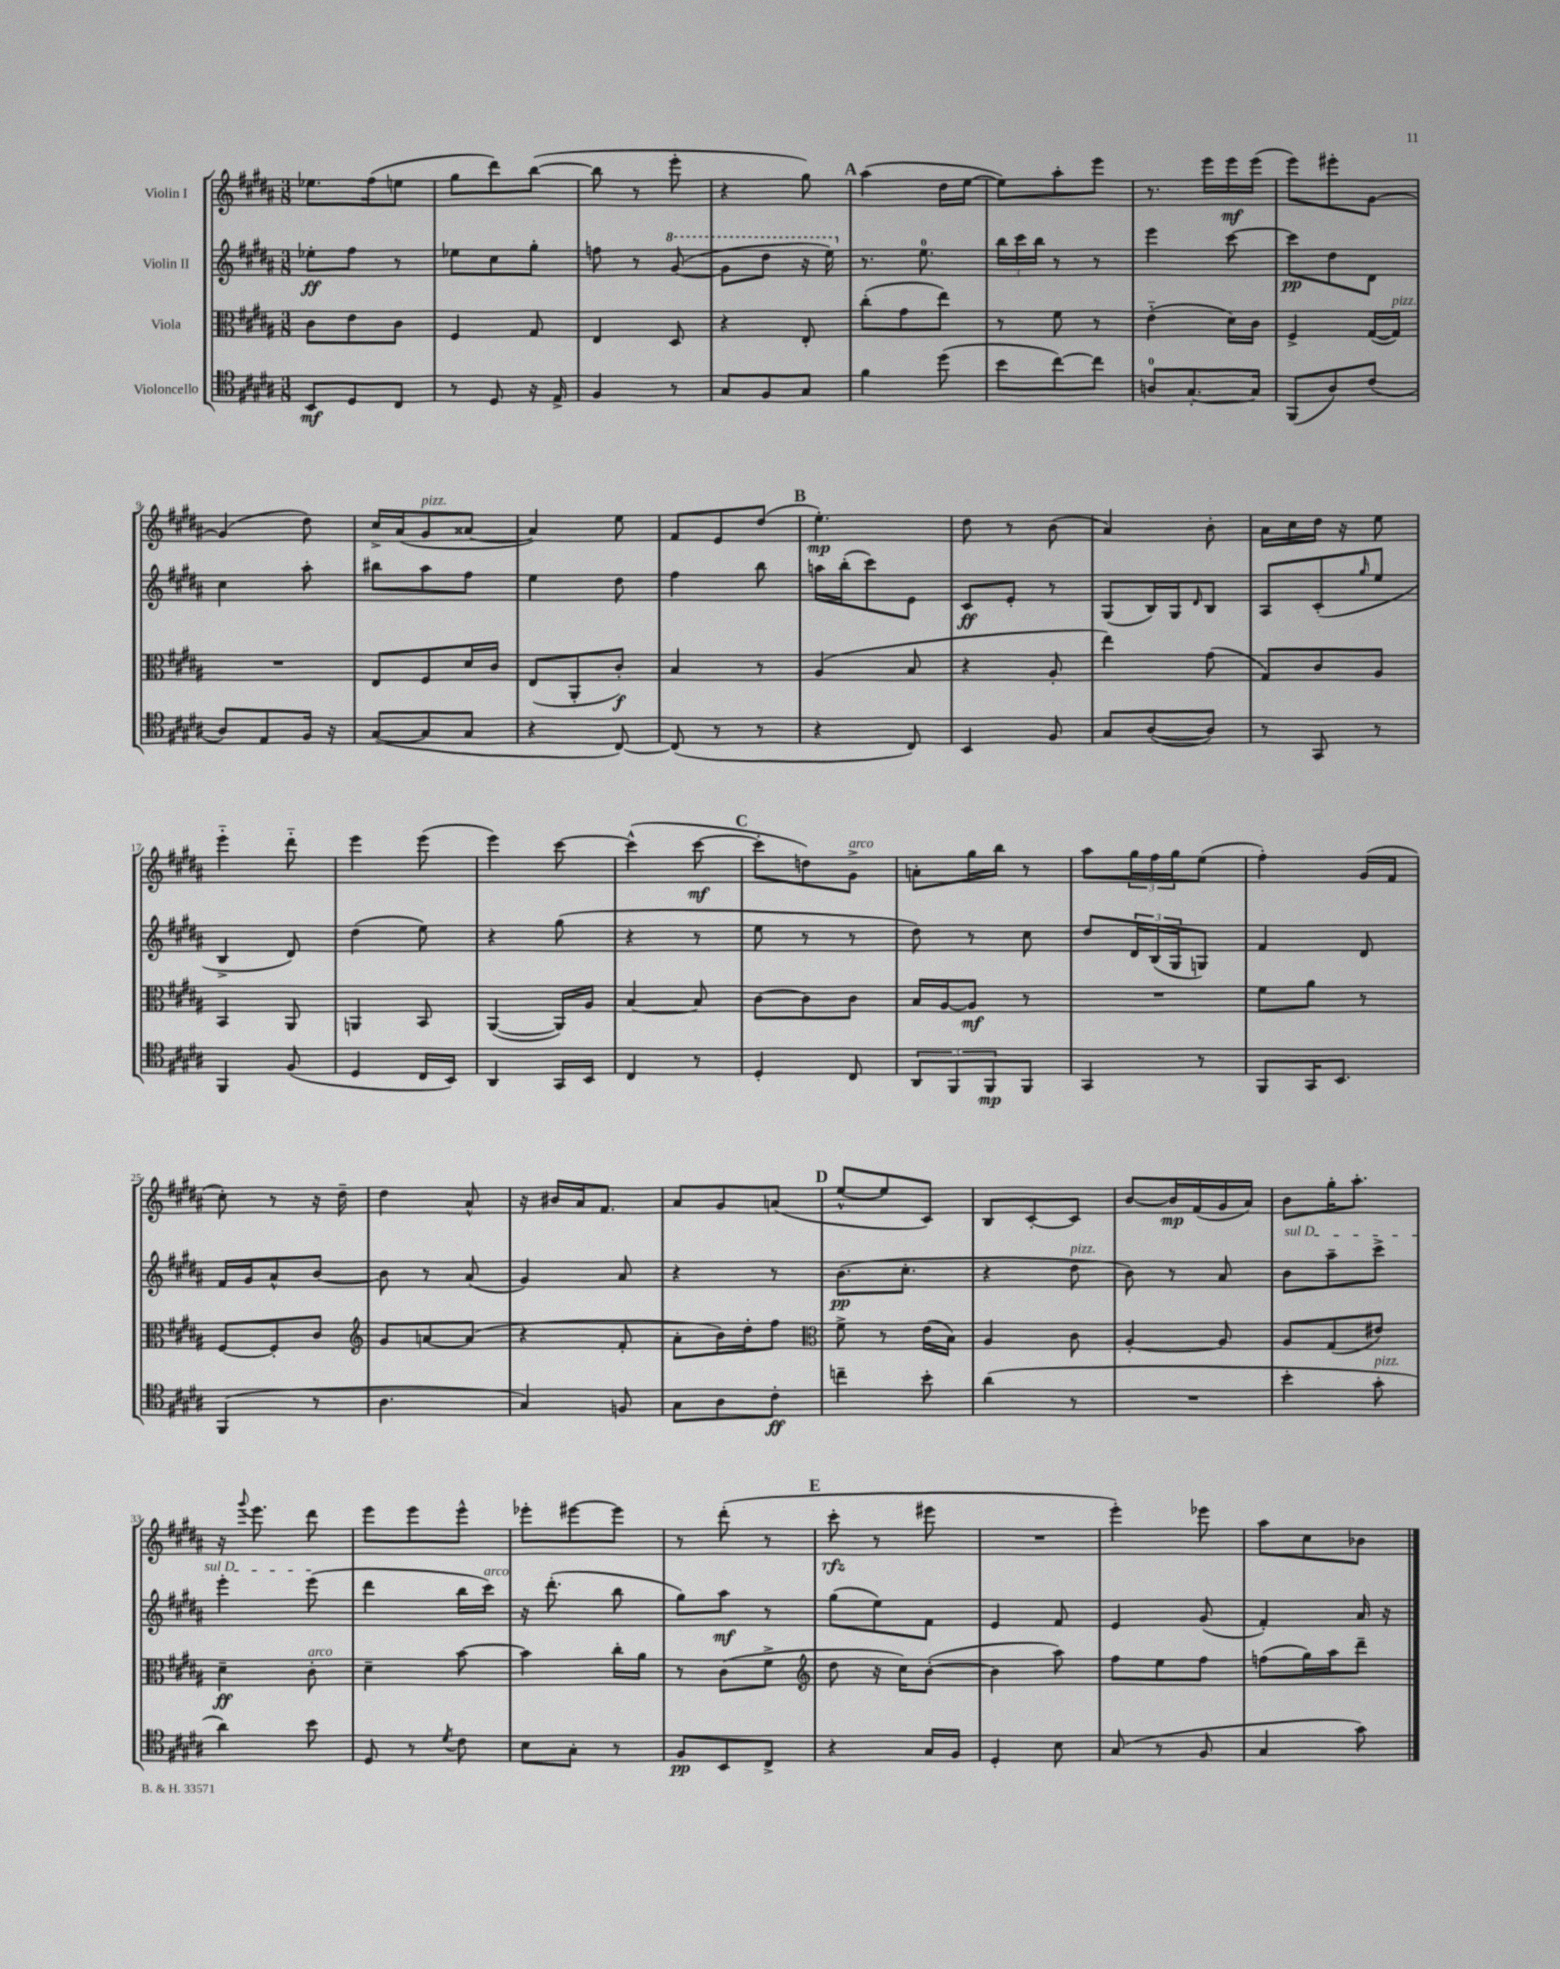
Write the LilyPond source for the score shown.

<<
\new StaffGroup <<
\new Staff = "s0" \with { instrumentName = "Violin I" } {
    \clef treble \key b \major \numericTimeSignature \time 3/8
    ees''8. fis''16( e''8 |
    gis''8 dis'''8) b''8~( |
    b''8 r8 e'''8-. |
    r4 gis''8) |
    \mark \markup { \bold "A" } ais''4( dis''16 e''16~ |
    e''8) ais''8-. e'''8 |
    r8. e'''16 e'''16\mf e'''16( |
    e'''8) eis'''8-. gis'8~ |
    gis'4( dis''8) |
    cis''16-> ais'16( gis'8^\markup { \italic "pizz." } aisis'8~ |
    aisis'4) e''8 |
    fis'8 e'8 dis''8( |
    \mark \markup { \bold "B" } e''4.-.\mp) |
    dis''8 r8 b'8( |
    ais'4) b'8-. |
    ais'16 cis''16 dis''16 r16 e''8 |
    e'''4-_ dis'''8-_ |
    e'''4 e'''8( |
    e'''4) cis'''8~ |
    cis'''4-^( cis'''8~\mf |
    \mark \markup { \bold "C" } cis'''8-. d''8) gis'8->^\markup { \italic "arco" } |
    a'8-. gis''16 b''16 r8 |
    ais''8 \tuplet 3/2 { gis''16 fis''16 gis''16 } e''8( |
    fis''4-.) gis'16( fis'16 |
    cis''8-.) r8 r16 dis''16-- |
    dis''4 ais'8-^ |
    r16 bis'16 ais'16 fis'8. |
    ais'8 gis'8 a'8( |
    \mark \markup { \bold "D" } e''8~-^ e''8 cis'8) |
    b8 cis'8~-. cis'8 |
    b'8~ b'16\mp fis'16( gis'16 ais'16) |
    b'8 gis''16-. ais''8.-. |
    r16 \appoggiatura { gis'''8 } e'''8. dis'''8 |
    e'''8 e'''8 e'''8-^ |
    ees'''8-. eis'''8~ eis'''8 |
    r8 dis'''8-.( r8 |
    \mark \markup { \bold "E" } cis'''8-.\rfz r8 eis'''8 |
    R4. |
    e'''4-.) ees'''8 |
    ais''8 cis''8 bes'8 \bar "|." |
}
\new Staff = "s1" \with { instrumentName = "Violin II" } {
    \clef treble \key b \major \numericTimeSignature \time 3/8
    ees''8-.\ff fis''8 r8 |
    ees''8 cis''8 gis''8-. |
    f''8 r8 \ottava #1 gis''8~( |
    gis''8 dis'''8 r16 e'''16) \ottava #0 |
    \mark \markup { \bold "A" } r8. e''8.-0 |
    \tuplet 3/2 { b''16 cis'''16 b''16 } r8 r8 |
    e'''4 cis'''8~ |
    cis'''8\pp dis''8 dis'8 |
    cis''4 ais''8-. |
    bis''8 ais''8 fis''8 |
    e''4 dis''8 |
    fis''4 b''8 |
    \mark \markup { \bold "B" } a''16 b''16-.( cis'''8) e'8 |
    cis'8\ff e'8-. r8 |
    gis8( b16) gis16 \grace { dis'16 } b8 |
    ais8 cis'8-.( \grace { gis''16 } e''8 |
    b4-> dis'8) |
    dis''4( e''8) |
    r4 gis''8( |
    r4 r8 |
    \mark \markup { \bold "C" } e''8 r8 r8 |
    dis''8) r8 cis''8 |
    dis''8 \tuplet 3/2 { dis'16 b16( gis16 } g8) |
    fis'4 dis'8 |
    fis'16 gis'16 ais'8-^ b'8~ |
    b'8 r8 ais'8( |
    gis'4) ais'8 |
    r4 r8 |
    \mark \markup { \bold "D" } b'8.\pp( cis''8.-. |
    r4 dis''8^\markup { \italic "pizz." } |
    b'8) r8 ais'8 |
    \once \override TextSpanner.bound-details.left.text = \markup { \italic "sul D" } b'8\startTextSpan ais''8-- cis'''8-> |
    e'''4-. e'''8\stopTextSpan( |
    dis'''4 b''16 cis'''16^\markup { \italic "arco" }) |
    r16 dis'''8.-.( b''8 |
    gis''8) ais''8\mf r8 |
    \mark \markup { \bold "E" } gis''8( e''8) fis'8 |
    e'4 fis'8 |
    e'4 gis'8( |
    fis'4-.) ais'16 r16 \bar "|." |
}
\new Staff = "s2" \with { instrumentName = "Viola" } {
    \clef alto \key b \major \numericTimeSignature \time 3/8
    cis'8 e'8 cis'8 |
    fis4 gis8 |
    e4 dis8 |
    r4 e8-. |
    \mark \markup { \bold "A" } cis''8-.( gis'8 e''8) |
    r8 fis'8 r8 |
    e'4-_( dis'16) cis'16 |
    fis4-> gis16~( gis16^\markup { \italic "pizz." }) |
    R4. |
    e8 fis8 dis'16 cis'16 |
    e8( ais,8-. cis'8-.\f) |
    b4 r8 |
    \mark \markup { \bold "B" } ais4( b8 |
    r4 ais8-. |
    e''4) gis'8( |
    gis8) cis'8 ais8 |
    b,4 ais,8 |
    a,4 b,8 |
    ais,4~( ais,16) ais16 |
    b4~ b8 |
    \mark \markup { \bold "C" } cis'8~ cis'8 cis'8 |
    b16 ais16~ ais8\mf r8 |
    R4. |
    fis'8 ais'8 r8 |
    fis8~ fis8-. cis'8 |
    \clef treble gis'8 a'8~ a'8( |
    r4 fis'8-. |
    ais'8-. b'16) dis''16-. fis''8 |
    \mark \markup { \bold "D" } \clef alto fis'8-> r8 e'16( b16) |
    ais4 cis'8 |
    ais4~-. ais8 |
    ais8 gis8( eis'8) |
    dis'4--\ff cis'8-.^\markup { \italic "arco" } |
    dis'4-- b'8~ |
    b'4 cis''16-. ais'16 |
    r8 cis'8( fis'8-> |
    \mark \markup { \bold "E" } \clef treble dis''8 r16 cis''16) b'8~-.( |
    b'4 ais''8) |
    fis''8 e''8 fis''8 |
    f''8( gis''16) ais''16 dis'''8-- \bar "|." |
}
\new Staff = "s3" \with { instrumentName = "Violoncello" } {
    \clef tenor \key b \major \numericTimeSignature \time 3/8
    b,8\mf dis8 cis8 |
    r8 dis8 r16 e16-> |
    fis4 r8 |
    gis8 fis8 gis8 |
    \mark \markup { \bold "A" } fis'4 dis''8( |
    b'8 cis''8~) cis''8 |
    a8-0 gis8.~-. gis16 |
    fis,8( ais8) cis'8( |
    ais8) e8 fis16 r16 |
    gis8~( gis8 gis8 |
    r4 cis8~) |
    cis8( r8 r8 |
    \mark \markup { \bold "B" } r4 cis8) |
    b,4 fis8 |
    gis8 ais8~( ais8) |
    r8 gis,8 r8 |
    fis,4 fis8( |
    dis4 cis16 b,16) |
    ais,4 gis,16 b,16 |
    cis4 r8 |
    \mark \markup { \bold "C" } dis4-. cis8 |
    \tuplet 3/2 { ais,8 fis,8 fis,8\mp } fis,8 |
    gis,4 r8 |
    fis,8 gis,16 b,8. |
    fis,4( r8 |
    ais4. |
    gis4) f8 |
    gis8 ais8 cis'8-.\ff |
    \mark \markup { \bold "D" } c''4-- b'8-. |
    ais'4( r8 |
    R4. |
    b'4-. gis'8-.^\markup { \italic "pizz." } |
    ais'4) b'8 |
    dis8 r8 \acciaccatura { dis'8 } cis'8 |
    b8 gis8-. r8 |
    fis8\pp b,8 cis8-> |
    \mark \markup { \bold "E" } r4 gis16 fis16 |
    dis4-. b8 |
    gis8( r8 fis8 |
    gis4 gis'8) \bar "|." |
}
>>
>>
